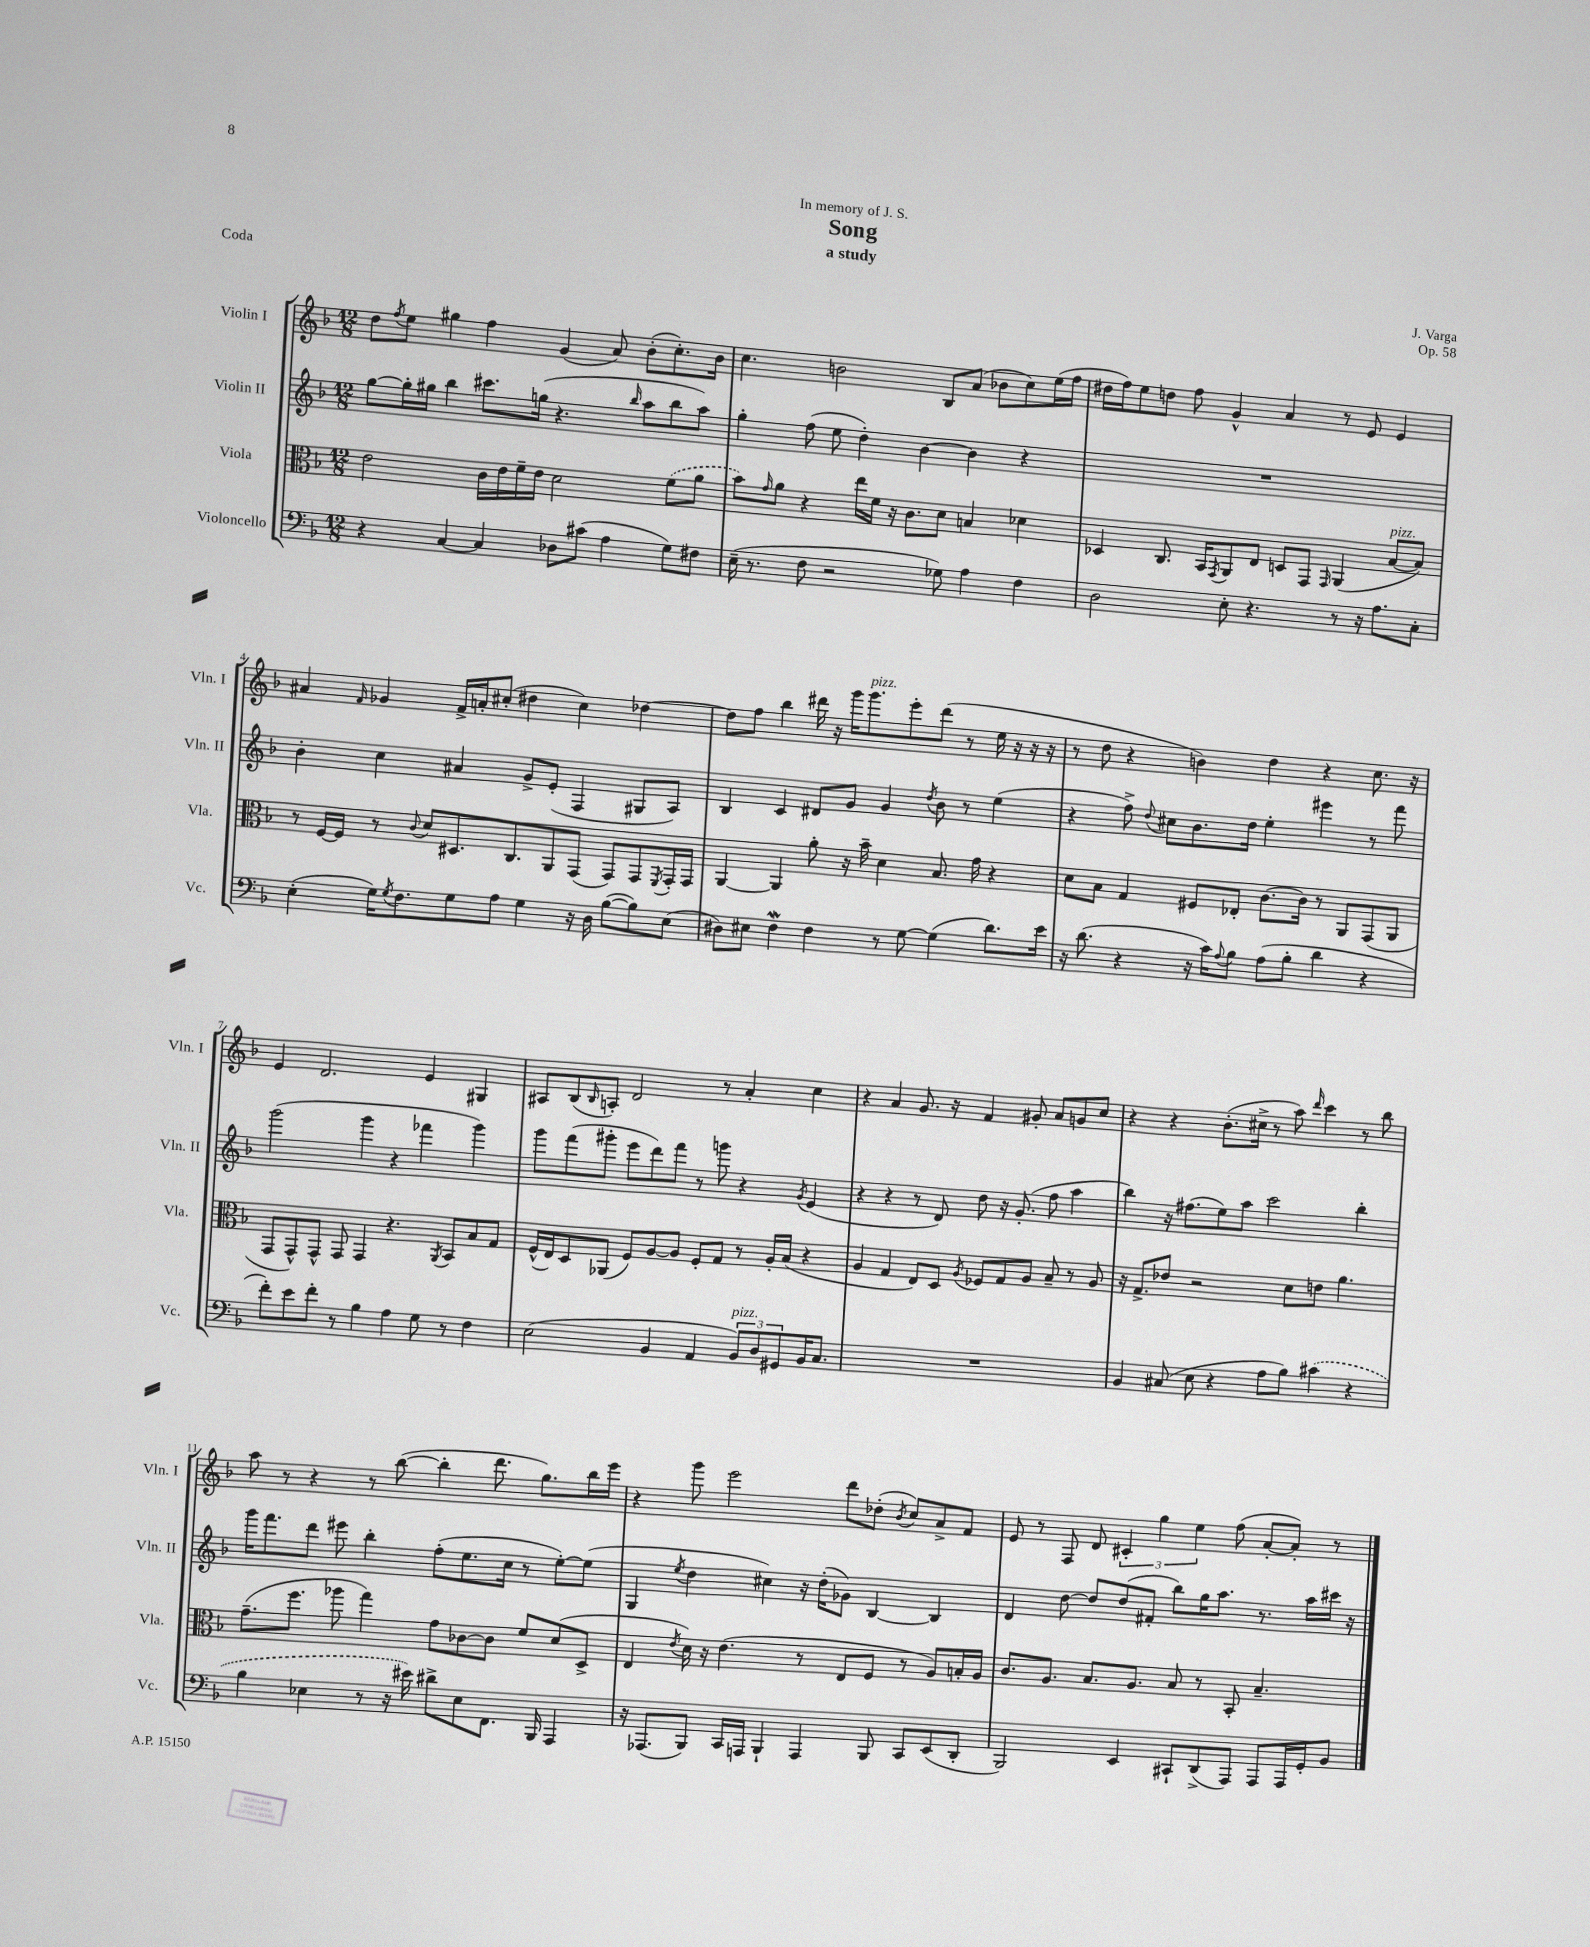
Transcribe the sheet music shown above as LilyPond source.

\header { title = "Song" composer = "J. Varga" subtitle = "a study" dedication = "In memory of J. S." opus = "Op. 58" piece = "Coda" }
<<
\new StaffGroup <<
\new Staff = "s0" \with { instrumentName = "Violin I" shortInstrumentName = "Vln. I" } {
    \clef treble \key f \major \numericTimeSignature \time 12/8
    d''8 \acciaccatura { f''8 } e''8 gis''4 f''4 g'4( a'8) bes'8-.( c''8.-.) bes'16 |
    c''4. b'2 bes8 a'8( bes'8 c''8) e''16( f''16 |
    dis''16 f''16) e''8 d''8 f''8 g'4-^ a'4 r8 e'8 e'4 |
    ais'4 \grace { f'16 } ges'4 f'16-> a'16-. cis''8-.( dis''4 cis''4) des''4~ |
    des''8 f''8 bes''4 dis'''16 r16 g'''16 g'''8.^\markup { \italic "pizz." } e'''8-. dis'''8( r8 e''16 r16 r16 r16 |
    r8 d''8 r4 b'4) d''4 r4 c''8. r16 |
    e'4 d'2. e'4 gis4 |
    ais8 bes8( \grace { bes16 } a8-.) d'2 r8 a'4-. c''4 |
    r4 a'4 g'8. r16 f'4 gis'8-. a'8 g'8 c''8 |
    r4 r4 bes'8.-.( cis''16-> r8 a''8) \grace { d'''16 } c'''4 r8 bes''8 |
    a''8 r8 r4 r8 bes''8~( bes''4-. d'''8. g''8.) bes''16 e'''16 |
    r4 g'''8 e'''2 d'''8 des''8-.( \acciaccatura { bes'8 } c''8) a'8-> f'8 |
    e'8 r8 f8 d'8 \tuplet 3/2 { cis'4-. g''4 e''4 } f''8( a'8~-. a'8-.) r8 \bar "|." |
}
\new Staff = "s1" \with { instrumentName = "Violin II" shortInstrumentName = "Vln. II" } {
    \clef treble \key f \major \numericTimeSignature \time 12/8
    g''8~ g''16-. gis''16 bes''4 cis'''8. g''16( r4. \grace { bes''16 } a''8 bes''8 a''8) |
    g''4-. f''8( e''8 d''4-.) bes'4~ bes'4 r4 |
    R1. |
    bes'4-. c''4 ais'4 g'8-> e'8-.( f4 gis8 a8) |
    bes4 c'4 dis'8 g'8 g'4 \acciaccatura { d''8 } bes'8 r8 e''4( |
    r4 f''8->) \appoggiatura { d''8 } cis''8 bes'8. d''16 e''4-. eis'''4 r8 f'''8 |
    g'''2( g'''4 r4 fes'''4 g'''4) |
    g'''8 f'''8( gis'''8-. e'''8 d'''8) f'''8 r8 g'''8 r4 \acciaccatura { g'8 } e'4( |
    r4 r4 r8 d'8) d''8 r16 g'8.-.( f''8 a''4 |
    bes''4) r16 fis''8.( e''8) a''8 c'''2 bes''4-. |
    g'''16 f'''8. d'''8 eis'''8 bes''4-. f''8-.( e''8. c''16 r8 e''8~-.) e''8( |
    g4 \acciaccatura { e''8 } d''4 cis''4) r16 d''16-.( ges'8) bes4~ bes4 |
    d'4 d''8~ d''8 d''8( fis'8-. bes''8) g''16 a''8. r8. a''16 cis'''16 r16 \bar "|." |
}
\new Staff = "s2" \with { instrumentName = "Viola" shortInstrumentName = "Vla." } {
    \clef alto \key f \major \numericTimeSignature \time 12/8
    e'2 c'16 e'16 f'16-- e'16 d'2 \once \slurDashed f'8( a'8 |
    bes'8) \grace { g'16 } a'8 r4 e''16 f'16 r16 c'8. d'8 b4 des'4 |
    des4 c8. bes,16 \acciaccatura { g,8 } a,8 e8 d8 g,8 \grace { g,16 } a,4( bes8~^\markup { \italic "pizz." } bes8) |
    r8 f16~ f16 r8 \appoggiatura { c'8 } d'8 dis8. c8. a,8 g,8( g,8) g,8 \acciaccatura { f,8 } g,16-. g,16 |
    a,4~ a,4 a'8-. r16 bes'16-- d'4 bes8. g'16 r4 |
    d'8 bes8 g4 fis8 ees8-. c'8.~ c'16 r8 a,8 g,8( a,8 |
    g,8 g,8-^) g,8-^ g,8 g,4 r4. \acciaccatura { a,8 } bes,8 bes8 g8 |
    f16-^( e16) d8 aes,8( f8) a8~ a8 f8-. g8 r8 a16-. bes16( r4 |
    a4 g4 e8) d8 \acciaccatura { a8 } fes8 g8 a8 bes8-- r8 a8 |
    r16 g8.-> ees'8 r2 d'8 e'8 a'4. |
    g'8.--( f''8. aes''8 g''4) g'8 ces'8~ ces'8 f'8 d'8( d8-> |
    e4 \acciaccatura { e'8 } d'16) r16 e'4.( r8 e8 f8 r8 a8) b16-. a16 |
    c'8. a8. bes8. a8. bes8 r8 bes,8-. bes4.-- \bar "|." |
}
\new Staff = "s3" \with { instrumentName = "Violoncello" shortInstrumentName = "Vc." } {
    \clef bass \key f \major \numericTimeSignature \time 12/8
    r4 c4~ c4 des8 cis'8( a4 g8) fis8 |
    e16--( r8. f8 r2 ges8) a4 f4 |
    d2 e8-. r4. r8 r16 a8. c8-. |
    e4-.( g16) \acciaccatura { g8 } f8. g8 a8 g4 r16 d16 bes8~( bes8) e8( |
    dis8) eis8 f4\mordent f4 r8 g8~ g4( d'8.) e'16 |
    r16 d'8.( r4 r16 c'16) \appoggiatura { a8 } bes8 a8( bes8-. d'4 r4 |
    f'8-.) e'8 f'8-. r8 bes4 a4 g8 r8 f4 |
    e2( bes,4 a,4 \tuplet 3/2 { bes,8^\markup { \italic "pizz." }) d8 gis,8 } bes,16 c8. |
    R1. |
    bes,4 cis8( e8 r4 a8 bes8) \once \slurDashed cis'4( r4 |
    bes4 ees4 r8 r16 eis'16) dis'8-> ees8 f,8. bes,,16 a,,4 |
    r16 aes,,8.( bes,,8) c,16 a,,16 bes,,4-! a,,4 bes,,8 c,8 e,8( d,8-. |
    bes,,2) e,4 cis,8-! d,8->( a,,8) a,,8 a,,16 g,16-. bes,8 \bar "|." |
}
>>
>>
